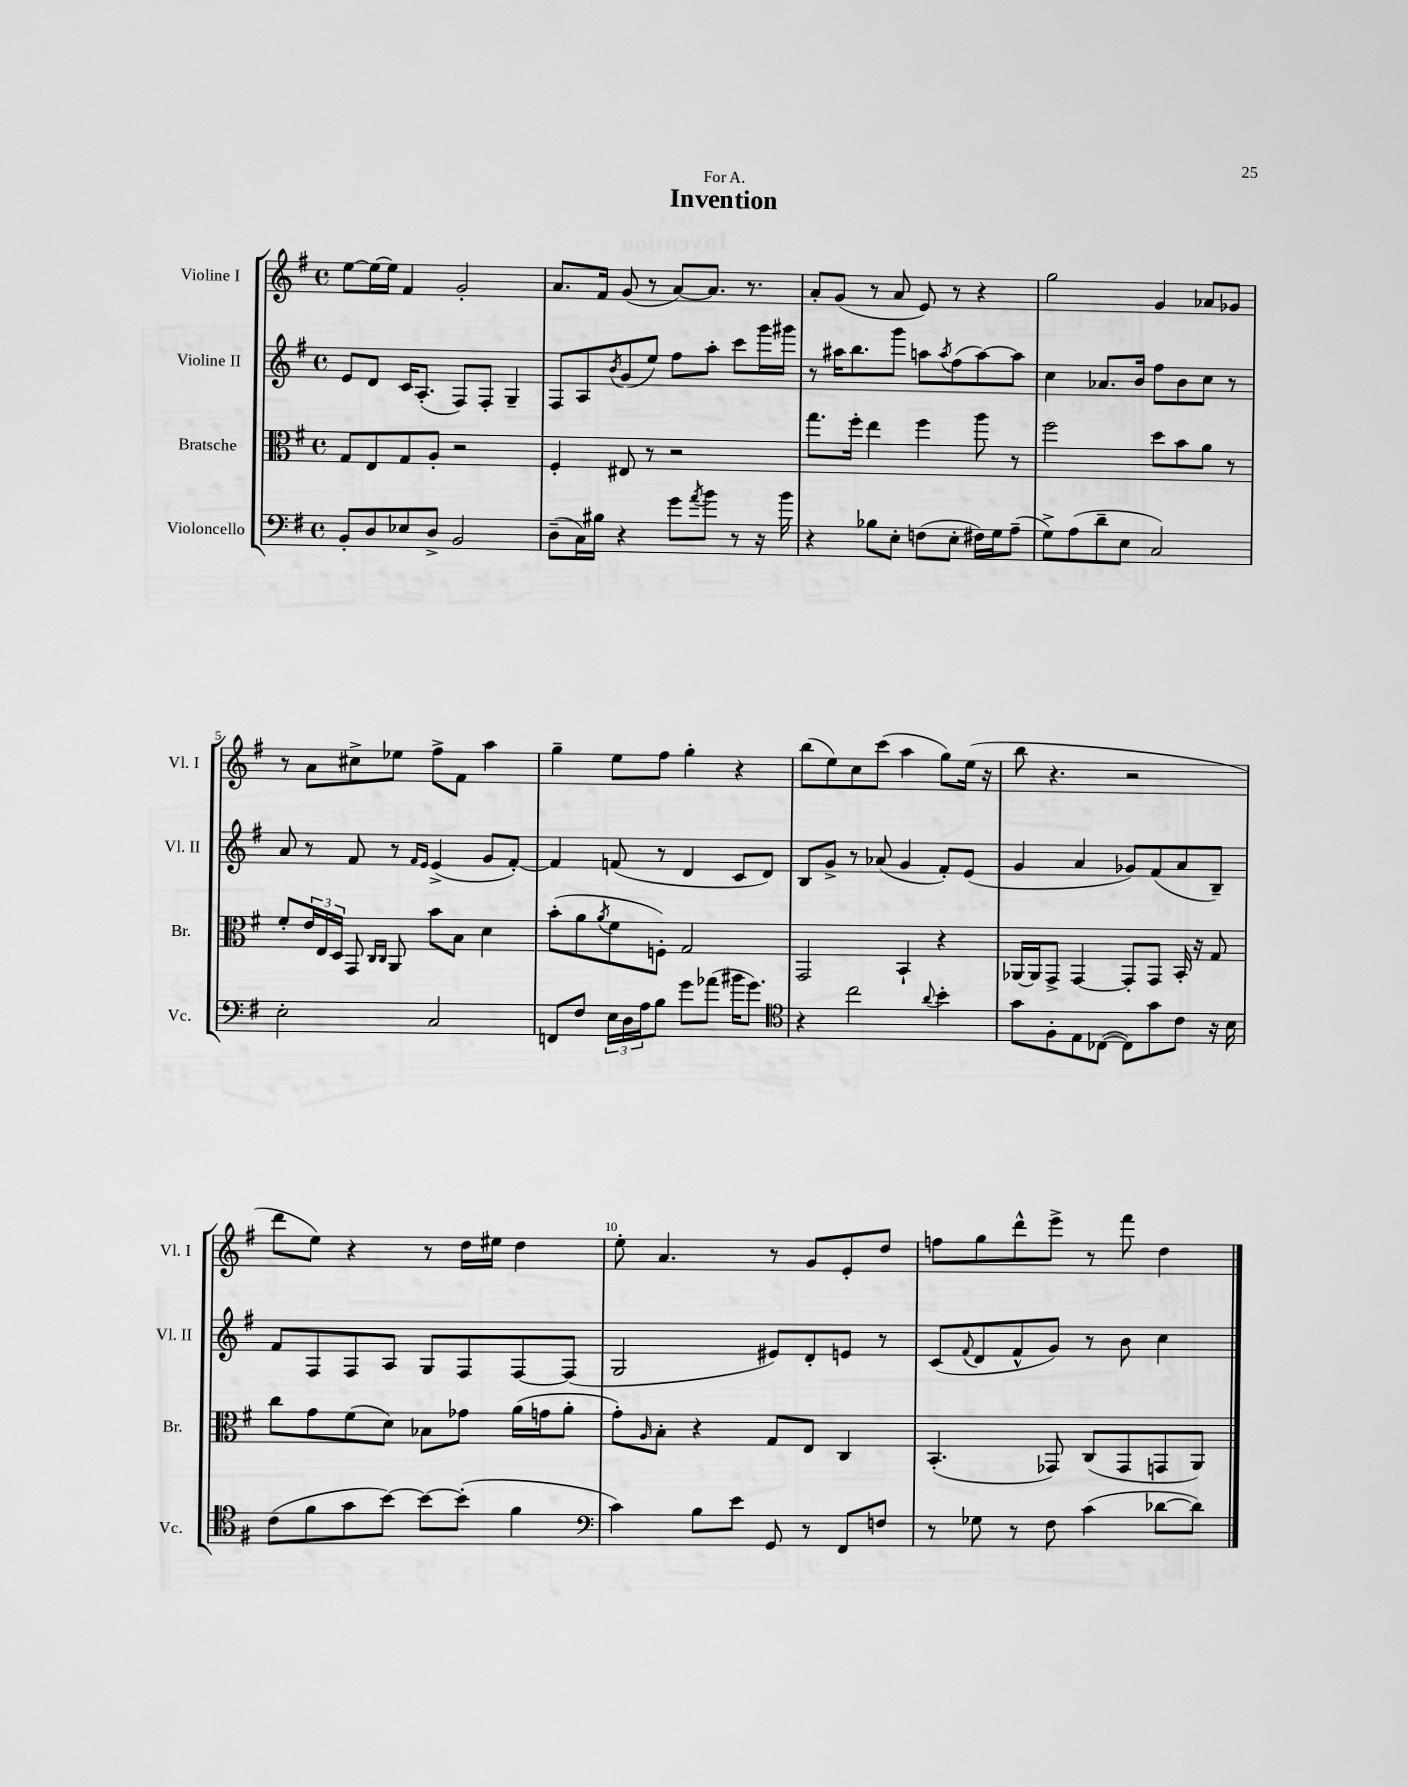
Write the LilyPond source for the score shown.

\header { title = "Invention" dedication = "For A." }
<<
\new StaffGroup <<
\new Staff = "s0" \with { instrumentName = "Violine I" shortInstrumentName = "Vl. I" } {
    \clef treble \key g \major \defaultTimeSignature \time 4/4
    e''8~ e''16~ e''16 fis'4 g'2-. |
    a'8. fis'16 g'8( r8 a'8~) a'8. r8. |
    a'8-. g'8( r8 a'8 e'8) r8 r4 |
    g''2 g'4 aes'8 ges'8 |
    r8 a'8 cis''8-> ees''8 fis''8-> fis'8 a''4 |
    g''4-- e''8 fis''8 g''4-. r4 |
    b''8( e''8) c''8 c'''8( a''4 g''8) e''16( r16 |
    b''8 r4. r2 |
    d'''8 e''8) r4 r8 d''16 eis''16 d''4 |
    e''8-. a'4. r8 g'8 e'8-. d''8 |
    f''8 g''8 d'''8-^ e'''8-> r8 fis'''8 d''4 \bar "|." |
}
\new Staff = "s1" \with { instrumentName = "Violine II" shortInstrumentName = "Vl. II" } {
    \clef treble \key g \major \defaultTimeSignature \time 4/4
    e'8 d'8 c'16 a8.-.( fis8) fis8-. g4-- |
    fis8 a8 \acciaccatura { b'8 } g'8( e''8) fis''8 a''8-. c'''8 g'''16 gis'''16 |
    r8 ais''16 b''8. g'''8 a''8 \acciaccatura { a''8 } fis''8( a''8~) a''8 |
    c''4 aes'8. b'16 fis''8 b'8 c''8 r8 |
    a'8 r8 fis'8 r8 \grace { fis'16 e'16 } e'4->( g'8 fis'8~-.) |
    fis'4 f'8( r8 d'4 c'8 d'8) |
    b8 g'8-> r8 aes'8( g'4 fis'8-.) e'8( |
    g'4 a'4 ges'8) fis'8( a'8 b8--) |
    fis'8 fis8 fis8 a8 g8 fis8 fis8~ fis8( |
    g2 eis'8) d'8-. e'8 r8 |
    c'8( \appoggiatura { fis'8 } d'8 fis'8-^ g'8) r8 b'8 c''4 \bar "|." |
}
\new Staff = "s2" \with { instrumentName = "Bratsche" shortInstrumentName = "Br." } {
    \clef alto \key g \major \defaultTimeSignature \time 4/4
    g8 e8 g8 a8-. r2 |
    fis4-. eis8 r8 r2 |
    g''8. fis''16-. e''4 fis''4 a''8 r8 |
    fis''2 d''8 b'8 a'8 r8 |
    fis'8-. \tuplet 3/2 { e'16 e16 d16 } g,8 \grace { c16 c16 } a,8 b'8 b8 d'4 |
    b'8-.( a'8 \acciaccatura { a'8 } fis'8 f8-.) g2 |
    g,2 b,4-! r4 |
    aes,16~ aes,16 g,8-> g,4~ g,8-. g,8 b,16-. r16 g8 |
    c''8 g'8 fis'8( d'8) bes8 ges'8 a'16( g'16 a'8-. |
    g'8-.) \grace { a16 } b8-. r4 g8 e8 c4 |
    b,4.-.( ges,8) c8( ges,8 g,8 a,8) \bar "|." |
}
\new Staff = "s3" \with { instrumentName = "Violoncello" shortInstrumentName = "Vc." } {
    \clef bass \key g \major \defaultTimeSignature \time 4/4
    b,8-. d8 ees8 d8-> b,2 |
    d8--( c16) bis16 r4 g'8 \acciaccatura { a'8 } b'8 r8 r16 b'16 |
    r4 bes8 e8-. f8( e8-. fis16) g16 a8--( |
    g8->) a8( d'8-- e8 c2) |
    e2-. c2 |
    f,8 fis8 \tuplet 3/2 { e16 d16 a16 } b8 g'8 aes'8( bis'16 g'8.) |
    \clef tenor r4 c''2 \appoggiatura { a'8 } b'4-. |
    g'8 fis8-. e8 ces8~( ces8) g'8 c'8 r16 b16 |
    c'8( fis'8 g'8 b'8~) b'8~ b'8-.( fis'4 |
    \clef bass c'4) b8 e'8 g,8 r8 fis,8 f8 |
    r8 ges8 r8 fis8 c'4( des'8~ des'8) \bar "|." |
}
>>
>>
\layout { \context { \Score \override BarNumber.break-visibility = ##(#f #t #t) barNumberVisibility = #(every-nth-bar-number-visible 5) } }
